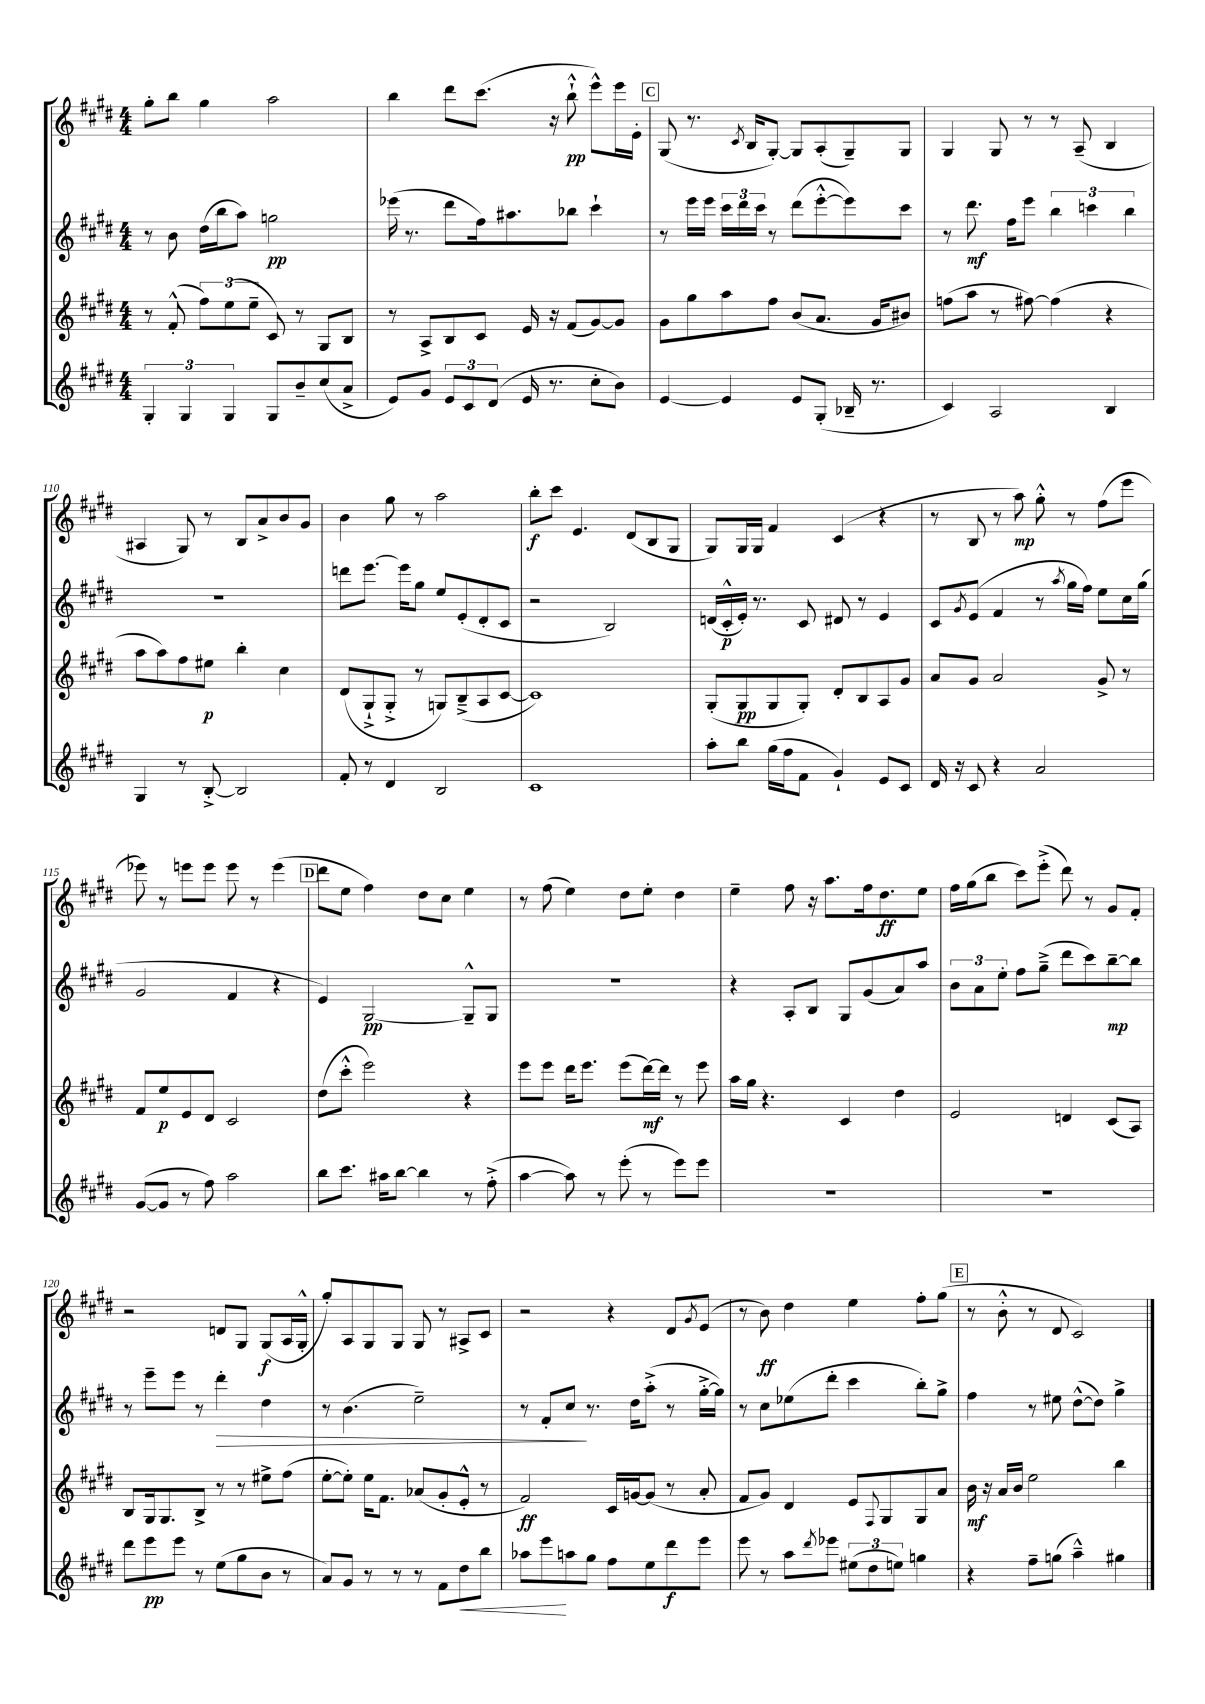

**kern	**kern	**kern	**kern
*staff4	*staff3	*staff2	*staff1
*clefG2	*clefG2	*clefG2	*clefG2
*k[f#c#g#d#]	*k[f#c#g#d#]	*k[f#c#g#d#]	*k[f#c#g#d#]
*M4/4	*M4/4	*M4/4	*M4/4
6G#'/	8r	8r	8gg#'\L
.	(8f#'^^/	8b\	8bb\J
6G#/	.	.	.
.	12ff#\L)	(16dd#\LL	4gg#\
.	.	16bb\J	.
6G#/	(12ee\	.	.
.	.	8aa\J)	.
.	12ee~\J	.	.
8G#/L	8c#/)	2gg\	2aa\
8b~/	8r	.	.
(8cc#/	8G#/L	.	.
8a^/J	8B/J	.	.
=	=	=	=
8e/L)	8r	(16eee-\	4bb\
.	.	8.r	.
8g#/J	8A^/L	.	.
12e/L	8B/	8ddd#\L	8ddd#\L
12c#/	.	.	.
.	8c#/J	16ff#\k)	(8.ccc#\J
(12d#/J	.	.	.
.	.	8.aa#\	.
16e/	16e/	.	.
8.r	16r	.	16r
.	(8f#/L	8bb-\J	8bb`^^\
8cc#'\L	[8g#/)	4ccc#`\	8eee^^\L)
8b\J)	8g#/]J	.	16eee\L
.	.	.	16e'\JJ
=	=	=	=
[4e/	8g#\L	8r	(8G#/
.	8gg#\	16eee\LL	8.r
.	.	16eee\JJ	.
4e/]	8aa\	24ccc#\LL	.
.	.	24ddd#\	.
.	.	.	8qc#/
.	.	.	16B/LK
.	.	24ccc#\JJ	.
.	8ff#\J	8r	[8G#'/J)
8e/L	(8b/L	(8ddd#\L	8G#/]L
(8G#'/J	8.a/J	[8eee'^^\	(8A'/
16B-~/	.	8eee\])	8G#~/)
8.r	16g#/LK	.	.
.	8b#/J)	8ccc#\J	8G#/J
=	=	=	=
4c#/)	(8ff\L	8r	4G#/
.	8aa\J	8.ddd#\	.
2A/	8r	.	8G#/
.	.	16ff#\LK	.
.	[8ff#\)	8eee\J	8r
.	(4ff#\]	6bb\	8r
.	.	.	(8A~/
.	.	6ccc\	.
4B/	4r	.	4B/
.	.	6bb\	.
=	=	=	=
4G#/	8aa\L	1r	4A#/
.	8aa\)	.	.
8r	8ff#\	.	8G#/)
[8B'^/	8ee#\J	.	8r
2B/]	4bb'\	.	8B/L
.	.	.	8a^/
.	4cc#\	.	8b/
.	.	.	8g#/J
=	=	=	=
8f#'/	(8d#/L	8ddd\L	4b\
8r	8G#`^/	[8.eee\J	.
4d#/	8G#'^/J	.	8gg#\
.	.	16eee\]LK	.
.	8r	8gg#\J	8r
2B/	8G/L)	8ee/L	2aa\
.	(8B~^/	(8e'/	.
.	8A/	8d#'/	.
.	[8c#/J	8c#/J	.
=	=	=	=
1c#	1c#])	2r	8bb'\L
.	.	.	8ccc#\J
.	.	.	4.e/
.	.	2B/)	.
.	.	.	(8d#/L
.	.	.	8B/
.	.	.	8G#/J
=	=	=	=
8aa'\L	(8G#'/L	(16d/LL	8G#/L)
.	.	16c#'^^/	.
8bb\J	8G#/	16e'/JJ)	16G#/L
.	.	8.r	16G#/JJ
(16gg#\LL	8G#/	.	4f#/
16ff#\J	.	.	.
8f#\J	8G#'/J)	8c#/	.
4g#`/)	8d#'/L	8d#/	(4c#/
.	8B/	8r	.
8e/L	8A/	4e/	4r
8c#/J	8g#/J	.	.
=	=	=	=
16d#/	8a/L	8c#/L	8r
16r	.	.	.
.	.	8qg#/	.
8c#/	8g#/J	(8e/J	8B/
4r	2a/	4f#/	8r
.	.	.	8aa\)
2a/	.	8r	8gg#'^^\
.	.	8qaa/	.
.	.	16gg#\LL	8r
.	.	16ff#\JJ)	.
.	8g#^/	8ee\L	(8ff#\L
.	8r	16cc#\L	8eee\J
.	.	(16gg#\JJ	.
=	=	=	=
([8g#/L	8f#/L	2g#/	8eee-\)
8g#/]J	8ee/	.	8r
8r	8e/	.	8eee\L
8ff#\)	8d#/J	.	8eee\J
2aa\	2c#/	4f#/	8eee\
.	.	.	8r
.	.	4r	(4eee\
=	=	=	=
8bb\L	(8dd#\L	4e/)	8ddd#\L
8.ccc#\J	8ccc#'^^\J	.	8ee\J
.	2eee\)	[2G#/	4ff#\)
16aa#\LK	.	.	.
[8bb\J	.	.	.
4bb\]	.	.	8dd#\L
.	.	.	8cc#\J
8r	4r	8G#~^^/]L	4ee\
(8ff#'^\	.	8G#/J	.
=	=	=	=
[4aa\	8eee\L	1r	8r
.	8eee\J	.	(8ff#\
8aa\])	16ddd#\LK	.	4ee\)
.	8.eee\J	.	.
8r	.	.	.
(8eee'\	(8eee\L	.	8dd#\L
8r	[16ddd#\L)	.	8ee'\J
.	16ddd#\]JJ	.	.
8eee\L)	8r	.	4dd#\
8eee\J	8eee\	.	.
=	=	=	=
1r	16aa\LL	4r	4ee~\
.	16gg#\JJ	.	.
.	4.r	.	.
.	.	8A'/L	8ff#\
.	.	8B/J	16r
.	.	.	8.aa\L
.	4c#/	8G#/L	.
.	.	(8g#/	16ff#\k
.	.	.	8.dd#\
.	4dd#\	8a/)	.
.	.	8aa/J	8ee\J
=	=	=	=
1r	2e/	12b\L	16ff#\LL
.	.	.	(16gg#\J
.	.	12a\	.
.	.	.	8bb\J
.	.	12ee'\J	.
.	.	8ff#\L	8ccc#\L)
.	.	(8gg#~^\J	(8eee'^\J
.	4d/	8ddd#\L	8ddd#\)
.	.	8ccc#\)	8r
.	(8c#/L	[8bb~\	8g#/L
.	8A/J)	8bb\]J	8f#'/J
=	=	=	=
8ddd#\L	8B/L	8r	2r
8eee\	16G#/k	8eee~\L	.
.	8.G#/	.	.
8eee\J	.	8eee\J	.
8r	8B^/J	8r	.
(8ee\L	8r	4ddd#'\	8d/L
8gg#\	8r	.	8G#/J
8b\J	8ee#^\L	4dd#\	(8G#/L
8r	(8ff#\J	.	16A/L
.	.	.	16G#'^^/JJ
=	=	=	=
8a/L)	[8ee'\L	8r	8gg#'/L)
8g#/J	8ee'\]J)	(4.b\	8A/
8r	16ee\LK	.	8G#/
.	8.f#\J	.	.
8r	.	.	8G#/J
8r	(8a-/L	2ee~\)	8G#/
8f#\L	8g#'/	.	8r
8dd#\	8e'^^/J	.	8A#^/L
8bb\J	8r	.	8c#/J
=	=	=	=
8aa-\L	2f#/)	8r	2r
8eee\	.	8f#'/L	.
8aa\	.	8cc#/J	.
8gg#\J	.	8.r	.
8ff#\L	16c#/LL	.	4r
.	[16g/J	16dd#\LK	.
8ee\	(8g/]J	(8aa'^\J	.
8ddd#\	8r	8r	8d#/L
.	.	.	8qg#/
8eee\J	8a'/	[16gg#'^\LL	(8e/J
.	.	16gg#\]JJ)	.
=	=	=	=
8eee\	8f#/L	8r	8r
8r	8g#/J)	8cc#\L	8b\)
8aa\L	4d#/	(8ee-\	4dd#\
8qddd#/	.	.	.
8eee-\J	.	8ddd#'\J	.
(12ee#\L	8e/L	4ccc#\	4ee\
12dd#\	.	.	.
.	8qqF#/	.	.
.	8G#/	.	.
12ee\J)	.	.	.
4gg\	8G#/	8bb'\L)	8ff#'\L
.	8a/J	8gg#^\J	(8gg#\J
=	=	=	=
4r	16b\	4ff#\	8r
.	16r	.	.
.	16a/LL	.	8b'^^\
.	16b/JJ	.	.
8ff#~\L	2ee\	8r	8r
(8gg\J	.	8ee#\	8d#/
4aa~^^\)	.	([8dd#^^\L	2c#/)
.	.	8dd#\]J)	.
4gg#\	4bb\	4gg#^\	.
==	==	==	==
*-	*-	*-	*-
